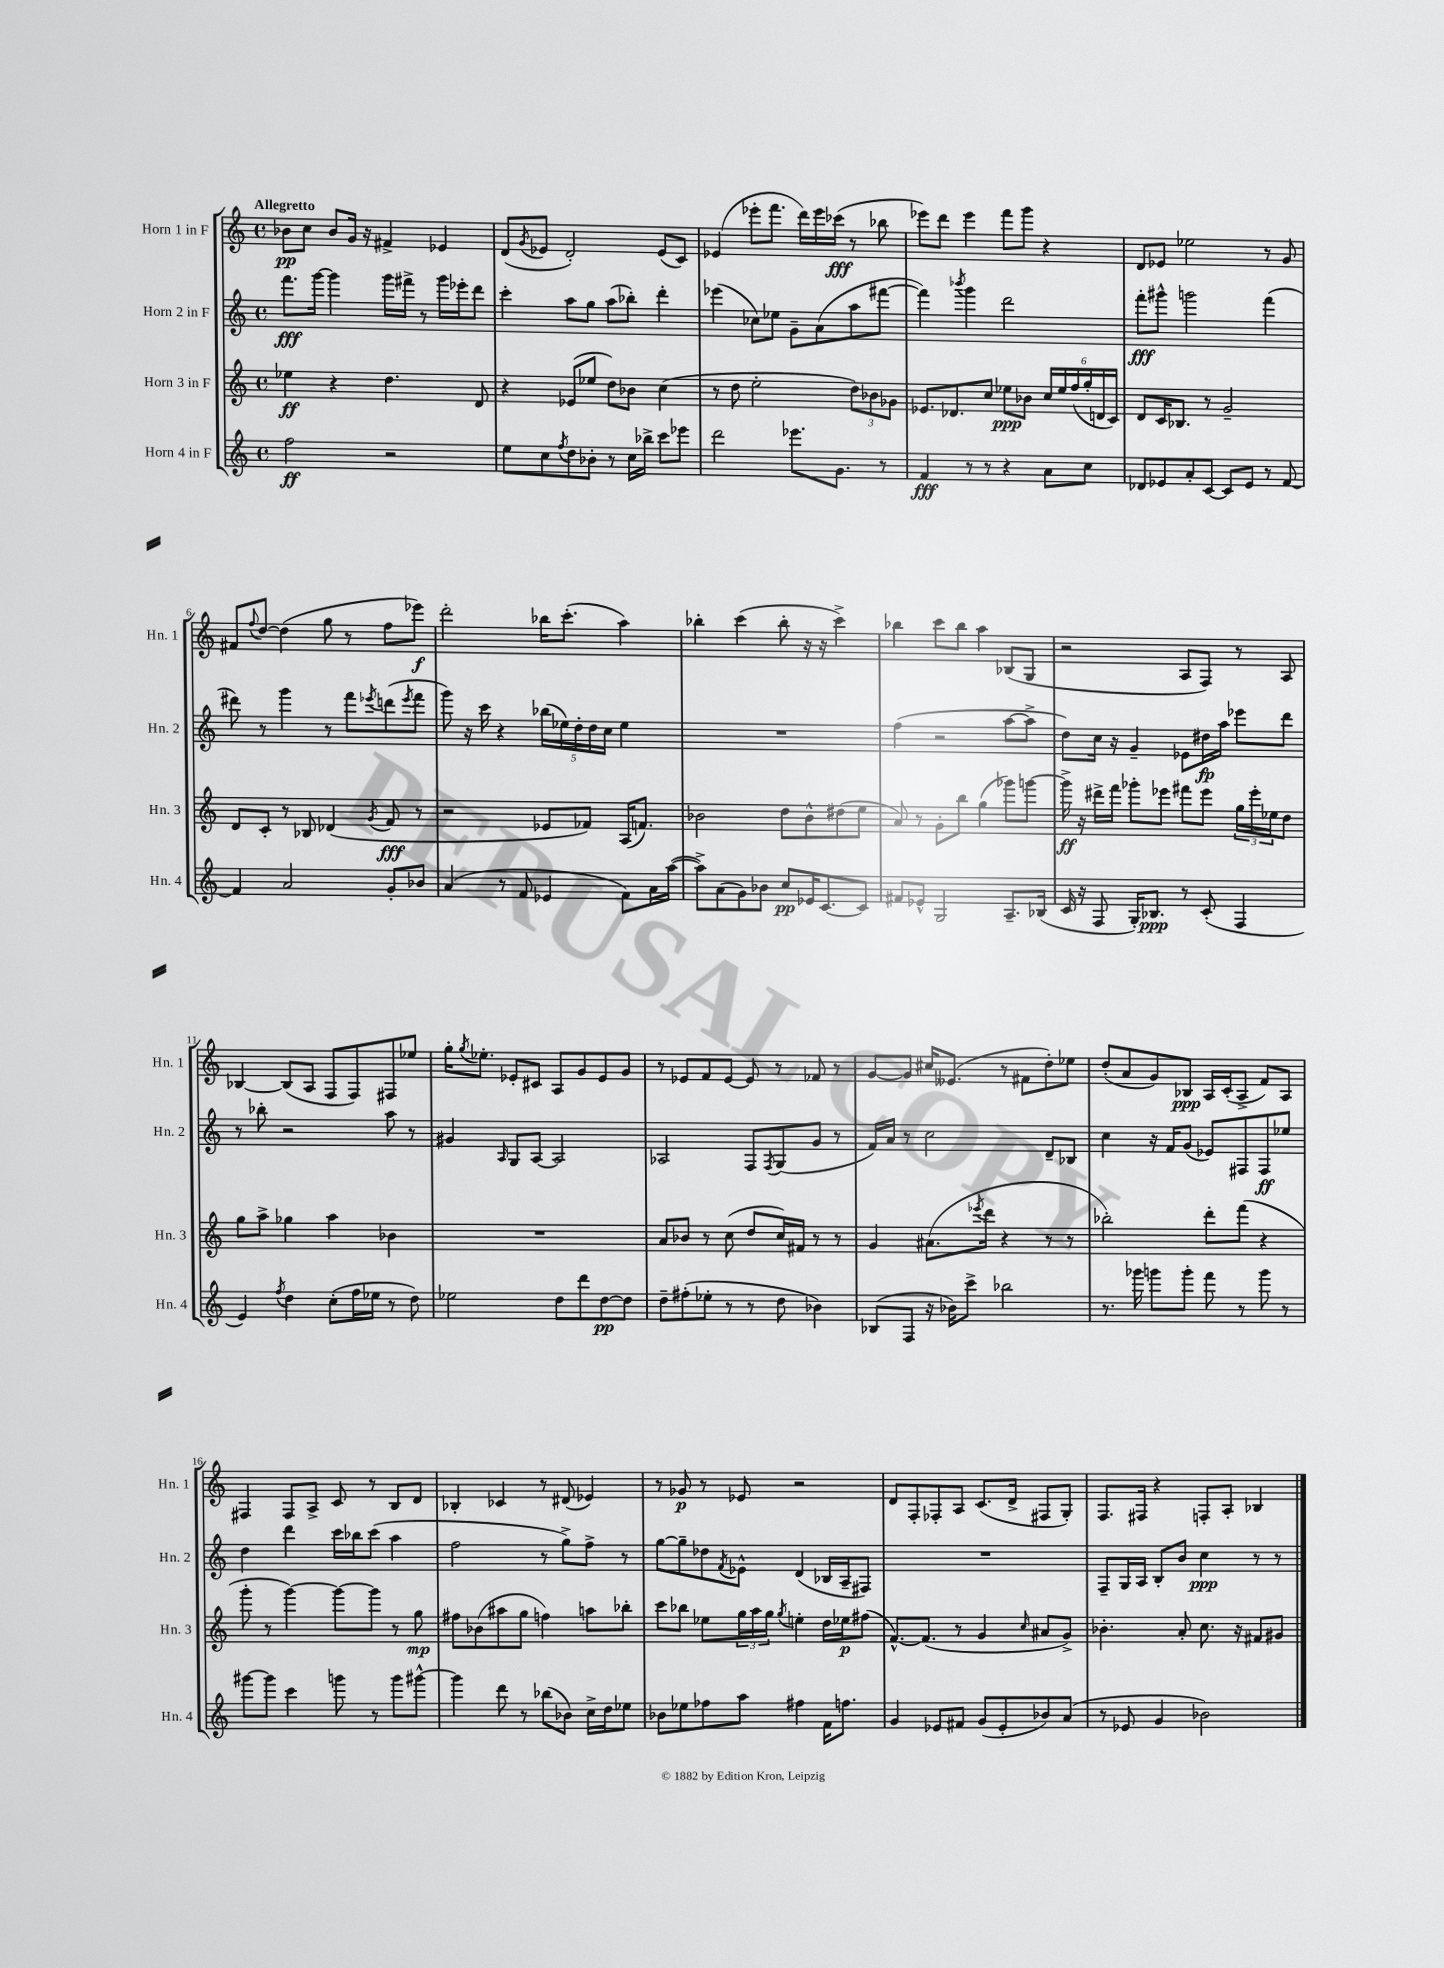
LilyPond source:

<<
\new StaffGroup <<
\new Staff = "s0" \with { instrumentName = "Horn 1 in F" shortInstrumentName = "Hn. 1" } {
    \clef treble \key c \major \defaultTimeSignature \time 4/4 \tempo "Allegretto"
    bes'8\pp c''8 bes'8 g'16 r16 fis'4-> ees'4 |
    d'8( \acciaccatura { g'8 } ees'8 d'2-.) ees'8( c'8) |
    ees'4( ees'''8-. f'''8. d'''16) ees'''16 ces'''16\fff( r8 bes''8 |
    ees'''8) d'''8 ees'''4 f'''8 g'''8 r4 |
    d'8 ees'8 ees''2 r8 g'8 |
    fis'8 \appoggiatura { f''8 } d''8~ d''4( g''8 r8 f''8 ees'''8\f) |
    d'''2-. bes''16 c'''8.-.( a''4) |
    bes''4-. c'''4( bes''8-. r16 r16 c'''4->) |
    bes''4 c'''8 bes''8 a''4 bes8( g8 |
    r2 a8 f8) r8 a8 |
    bes4~ bes8( a8 f8 f8) fis8 ees''8 |
    g''16-. \acciaccatura { g''8 } ees''8.-. ees'8-. cis'8 a8 g'8 ees'8 g'8 |
    r8 ees'8 f'8 ees'8~ ees'8 r8 fes'8 r8 |
    g'8~ g'8 cis''16 eeses'8.( r8 fis'8 d''8-.) ees''8 |
    d''8-.( a'8 g'8) bes8\ppp a16 c'16-.( a8-> f'8) a8 |
    fis4 fis8 a8-> c'8 r8 b8 d'8 |
    bes4-. ces'4 r8 dis'8( ees'4) |
    r8 ges'8\p r8 ees'8 r2 |
    d'8 f8-. fes8-. a8 c'8.( d'16-> fis8 g8-.) |
    f8. fis16 r4 f8-. a8-. bes4 \bar "|." |
}
\new Staff = "s1" \with { instrumentName = "Horn 2 in F" shortInstrumentName = "Hn. 2" } {
    \clef treble \key c \major \defaultTimeSignature \time 4/4
    f'''8.\fff g'''16~ g'''4 g'''16 fis'''16-> r8 g'''16 ees'''16-. d'''8 |
    c'''4-. a''8 g''8 a''8( bes''8-.) d'''4-. |
    ees'''4( ces''8) ees''8 g'8-- a'8( a''8 fis'''8~ |
    fis'''4) \acciaccatura { bes'''8 } g'''4 d'''2 |
    f'''8-.\fff gis'''8-^ g'''2 f'''4( |
    dis'''8) r8 g'''4 r8 f'''8 \acciaccatura { ees'''8 } d'''8( \acciaccatura { ees'''8 } f'''8 |
    g'''8) r16 c'''16 r4 \tuplet 5/4 { bes''16( ees''16) d''16-. d''16 c''16 } ees''4 |
    R1 |
    f''4( r2 a''8~ a''8-> |
    d''8) c''16 r16 g'4-- ees'8 dis''16\fp a''16 ees'''8 d'''8 |
    r8 bes''8-. r2 a''8 r8 |
    gis'4 \grace { a16 } g8 a8~ a2 |
    aes2 f8 \acciaccatura { f8 } g8( g'8 r8 |
    f'16) a'16 r8 c''2 d'8-- bes8 |
    c''4 r16 f'16 g'8( ees'8) fis8 fis8\ff ees''8 |
    d''4 d'''4 c'''16 bes''16 c'''8( a''4 |
    f''2 r8 g''8->) f''8-> r8 |
    g''8~ g''8-- des''8 \acciaccatura { f'8 } ees'8-^ d'4( bes16 a16-- fis8) |
    R1 |
    f8-- g16 a16 b8-. b'8 c''4\ppp r8 r8 \bar "|." |
}
\new Staff = "s2" \with { instrumentName = "Horn 3 in F" shortInstrumentName = "Hn. 3" } {
    \clef treble \key c \major \defaultTimeSignature \time 4/4
    ees''4\ff r4 d''4. d'8 |
    r4 ees'8( ees''8 d''8) bes'8 c''4( |
    r8 d''8 e''2-. \tuplet 3/2 { d''8) bes'8 ges'8 } |
    ees'8. des'8. c''8 ees''8\ppp bes'8 \tuplet 6/4 { c''16 ees''16 f''16( g''16-. d'16 c'16) } |
    d'8 c'16 bes8. r8 g'2-- |
    d'8 c'8-. r8 bes8 des'4( \acciaccatura { g'8 } f'8\fff r8 |
    r2 ees'8 fes'8) a16( f'8.) |
    bes'2 d''8 bes'8-^ dis''8( e''8 |
    a'8) r8 g'8-. b''8 g''4( ges'''8) g'''8~ |
    g'''16->\ff r16 dis'''16-> f'''16 ges'''8-. ees'''8 fis'''8 ees'''8 \tuplet 3/2 { g''16 ees'''16-. ees''16 } d''8 |
    g''8 a''8-> ges''4 a''4 bes'4 |
    R1 |
    a'8 bes'8 r8 c''8( d''8 c''16) fis'16 r8 r8 |
    g'4 ais'8.( \acciaccatura { ees'''8 } d'''16 r4 r8 r8 |
    bes''2-.) d'''8-. f'''8( r4 |
    g'''8-. r8 g'''4~) g'''8~ g'''8 r8 g''8\mp |
    fis''8 bes'8( ais''8 g''8 f''4) a''8 bes''8-. |
    c'''8 bes''8 ees''8 \tuplet 3/2 { g''16 a''16 g''16 } \acciaccatura { g''8 } e''4-. d''16 ees''16\p fis''8( |
    f'8.~-^) f'8.( r8 g'4 \grace { c''16 } ais'8 g'8->) |
    bes'4.-. a'8-. c''8. r16 fis'8 gis'8 \bar "|." |
}
\new Staff = "s3" \with { instrumentName = "Horn 4 in F" shortInstrumentName = "Hn. 4" } {
    \clef treble \key c \major \defaultTimeSignature \time 4/4
    f''2\ff r2 |
    e''8 c''8 \acciaccatura { f''8 } d''8 bes'8-. r8 c''16 bes''16-> c'''8 ees'''8 |
    d'''2 ees'''8. g'8. r8 |
    f'4\fff r8 r8 r4 a'8 c''8 |
    des'8 ees'8 a'8-. c'8~ c'8 ees'8 r8 f'8~ |
    f'4 a'2 g'8-. bes'8 |
    a'4( r8 f'8 ees'4 f'8) a'16 a''16~( |
    a''8->) a'8( g'8) bes'8 c''8\pp ees'16 c'8.~ c'8 |
    fis'8 ees'8-^ g2 a8.-- bes16( |
    c'16 r16 f8 g16-.) bes8.\ppp r8 c'8-.( f4 |
    e'4) \acciaccatura { f''8 } d''4 c''8-.( f''16 ees''16 r8 d''8) |
    ees''2 d''8 d'''8 d''8~\pp d''8 |
    d''8-- fis''8-.( ees''8-. r8 r8 d''8 bes'4) |
    bes8( f8 r16 bes'16) c'''8-> bes''2 |
    r8. ges'''16 g'''8 g'''8-. f'''8 r8 g'''8 r8 |
    gis'''8~ gis'''8 c'''4 g'''8 r8 g'''8 gis'''8~-^ |
    gis'''4 d'''8 r8 bes''8( bes'8) c''16-> d''16 ees''8 |
    bes'8 ees''8 fes''8 a''8 fis''4 f'16 f''8. |
    g'4 ees'8 fis'8 g'8( ees'8-. bes'8) a'8( |
    r8 ees'8 g'4 bes'2) \bar "|." |
}
>>
>>
